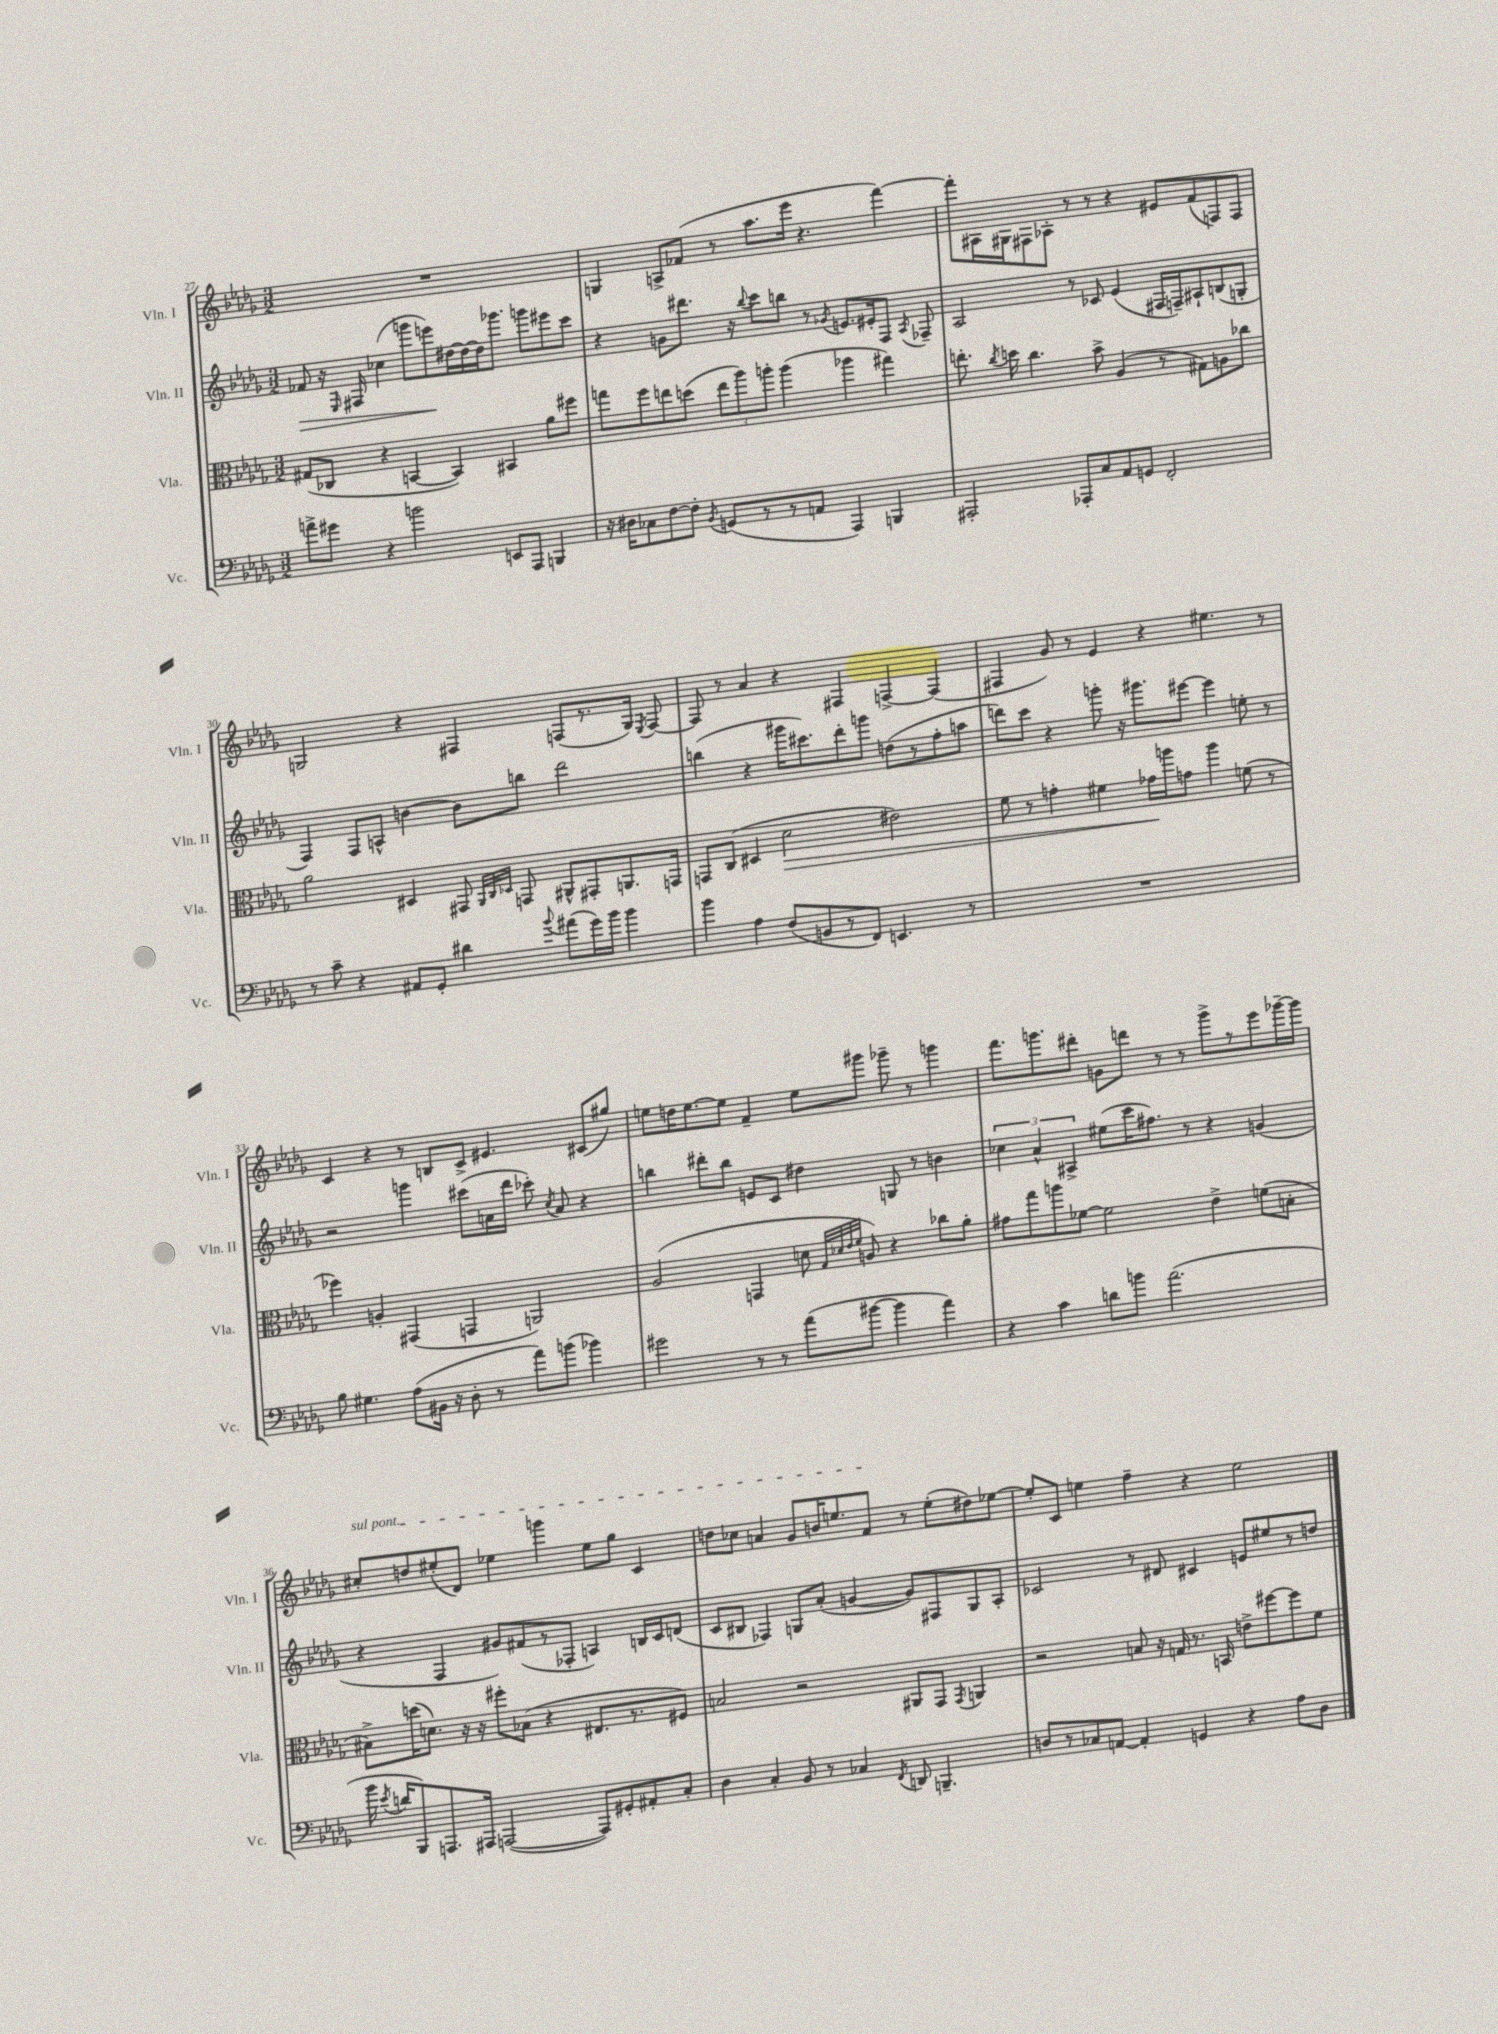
<<
\new StaffGroup <<
\new Staff = "s0" \with { instrumentName = "Vln. I" shortInstrumentName = "Vln. I" } {
    \clef treble \key des \major \numericTimeSignature \time 3/2
    \autoBeamOff R1. |
    g4 a8[-> fes'8]( r8 aes''8.[ ees'''16] r4. f'''4~) |
    f'''8[-. ais16 gis16 fis8 aes8]-. r8 r8 r4 eis'8[ f'8( f8) f8] |
    g2 r4 fis4 f8[( r8. g16]) \acciaccatura { ees8 } f8~ |
    f8 r8 aes'4 r4 fis4 f4~-> f4( |
    fis4 ges'8) r8 ees'4 r4 eis''4. r8 |
    c'4 r4 r8 b8[ c'8]-> eis'4. cis'8[( gis''8]) |
    e''8[ d''16 e''8.~ e''8] f'4-- e''8[ gis'''8] ges'''8-- r8 g'''4 |
    f'''8.[ g'''8. dis'''8]-. g'8[ d'''8] r8 r8 g'''8[-> r8 ees'''8 ges'''16~-- ges'''16] |
    \once \override TextSpanner.bound-details.left.text = \markup { \italic "sul pont." } cis''8[-.\startTextSpan d''8 eis''8-.( des'8]) ees''4 g'''4 ees''8[ ges''8] c'4 |
    d''8[ ces''8] a'4 ges'8[ b'16 e''8. f'8]\stopTextSpan r8 e''8[-.( dis''8) ees''8]~ |
    ees''8[-. c'8] e''4 f''4-- r4 e''2 \bar "|." |
}
\new Staff = "s1" \with { instrumentName = "Vln. II" shortInstrumentName = "Vln. II" } {
    \clef treble \key des \major \numericTimeSignature \time 3/2
    \autoBeamOff fes'8\> r16 \grace { ees16 } fis16 ces''4( g'''8[ e'''8\!) dis''16~ dis''16~ dis''16 ges'''8.] g'''8[ eis'''8 c'''8] |
    r4 g'8[ dis'''8.] r16 \appoggiatura { bes''8 } c'''8[ b''8] r8 \acciaccatura { ges'8 } e'8.[ eis'16-. f8] \acciaccatura { aes8 } fes8-- |
    aes2 r8 ces'8 ees'4( fis16[ f16--) ais8-! b8( g8]-. |
    f4) f8[ a8]-^ b'4~ b'8[ b''8] des'''2 |
    b''4( r4 gis'''16[ cis'''8.) des'''8-. g'''8] d''8[( r8 f''8-. a''8] |
    d'''8[) c'''8] r4 g'''8-. r16 gis'''8.[ eis'''8]~ eis'''4 e''8-. r8 |
    r2 g'''4 cis'''8[( a'16 des'''16] ces'''8-.) \acciaccatura { c''8 } a'8 r4 |
    b''4 dis'''8[-. b''8] e'8[ c'8] dis''4 g8 r8 b'4 |
    \tuplet 3/2 { ces''4 aes'4-^ ais4-> } eis''8[( c'''16 fis''8.]) r8 r4 g'4( |
    r4 f4 gis'8[) fis'8( r8 fes8]-. a4) b16[ c'16 d'8]( |
    c'8[ bis8] fes4) g8[ aes'8]-.( g'4~ g'8[) fis8 g8 aes8]-. |
    ces'2 r8 dis'8 cis'4 e'8[ eis''8 r8 d''8] \bar "|." |
}
\new Staff = "s2" \with { instrumentName = "Vla." shortInstrumentName = "Vla." } {
    \clef alto \key des \major \numericTimeSignature \time 3/2
    \autoBeamOff gis8[( ces8] r4 b,4~ b,4) bis,4 aes'8[ fis''8] |
    g''8[ f''8 e''8 d''8]( \tuplet 3/2 { e''8[ aes''8) a''8]-. } a''4( aes''4 gis''4) |
    e''8.-. \acciaccatura { c''8 } d''16 c''4. bes'8-> aes4( r8 gis8[) a8 ces''8] |
    aes'2 dis4 gis,8 \grace { aes,32[ c32 des32] } g,8 ais,8[-^ gis,8-. a,8. g,16] |
    g,8[ c8]( dis4 des'2\> eis'2) |
    f'8 r8 g'4-. fis'4 ges'16[\! a''16 g'8] a''4 f'8( r8 |
    fes''4) a4-. gis,4( g,4 a,2) |
    aes2( g,4 d'8 \grace { ges32[ des'32 ees'32 f'32] } a8) r4 ces''8[ aes'8]-. |
    gis'8[ ges''8 a''8 fes'8]~ fes'2 ees'4-> f'8[( b8]-. |
    bis8[->) d''16( d'8.]) r16 r16 fis''8[-. bes8]( r4 eis8.[ r8. fis8]) |
    b2 r2 ais,8[ ges,8] \acciaccatura { ges,8 } a,4 |
    r2 b8 r16 g16 r8. b,16 e'8[-> fis''8~ fis''8 f'8] \bar "|." |
}
\new Staff = "s3" \with { instrumentName = "Vc." shortInstrumentName = "Vc." } {
    \clef bass \key des \major \numericTimeSignature \time 3/2
    \autoBeamOff a'8[-> gis'8] r4 b'2 e,8[ aes,,8] b,,4 |
    r16 dis16[ ces8 f8~ f8]-. \acciaccatura { bes,8 } g,8[( r8 r8 a,8] aes,,4) b,,4 |
    ais,,2-. aes,,8[-. c8 aes,8 g,8] f,2-. |
    r8 c'8-- r4 ais,8[ ges,8]-. dis'4 \appoggiatura { bes'8 } ais'8[( ges'16) bes'16] bes'4 |
    bes'4 aes4 f8[( b,8 r8 f,8]) e,4. r8 |
    R1. |
    bes8 gis4. aes8[( bis,16] r16 des8-. r8 aes'8[) b'8]( bes'4) |
    gis'2 r8 r8 aes'8[( bis'8]~ bis'4 aes'4) |
    r4 c'4 d'8[ b'8] aes'2.( |
    bes'16 \acciaccatura { ees'8 } d'16[ bes,,8) a,,8. ais,,16] a,,2~( a,,8[) gis,8-. ais,8-. c8]-. |
    des4 c4-. bes,8 r8 ces4 \acciaccatura { f,8 } d,8 b,,4.-- |
    d8[ r8 ces8 a,8]~ a,4-. g,4 r4 aes8[ d8] \bar "|." |
}
>>
>>
\layout { \context { \Score currentBarNumber = #27 } }
